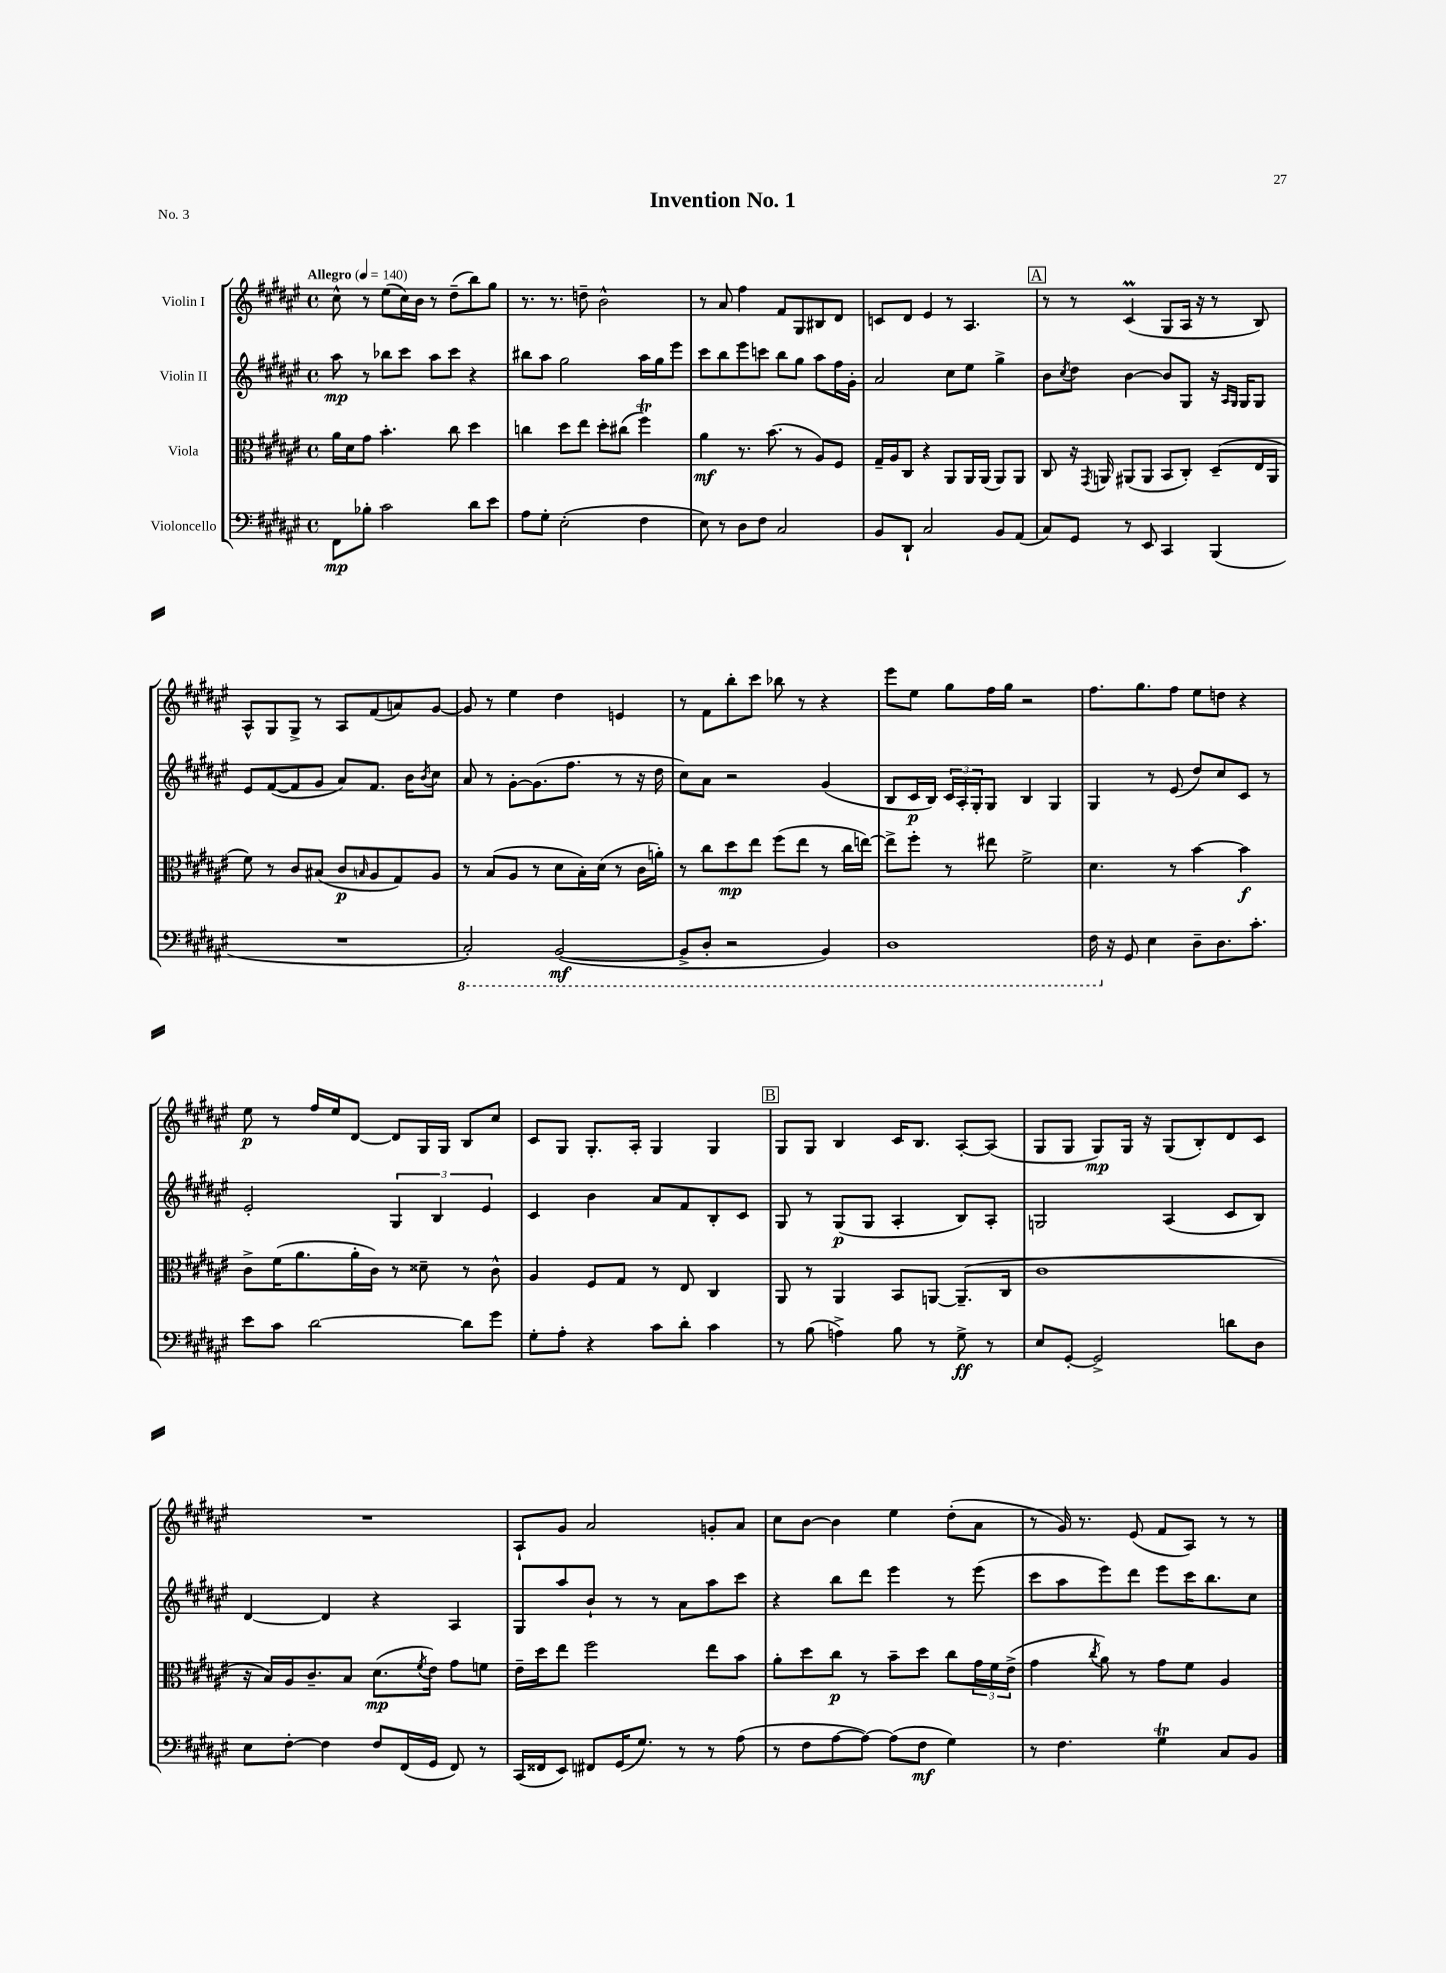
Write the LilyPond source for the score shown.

\header { title = "Invention No. 1" piece = "No. 3" }
<<
\new StaffGroup <<
\new Staff = "s0" \with { instrumentName = "Violin I" } {
    \clef treble \key fis \major \defaultTimeSignature \time 4/4 \tempo "Allegro" 4 = 140
    cis''8-^ r8 eis''8( cis''16) b'16 r8 dis''8--( b''8) gis''8 |
    r8. r8. d''8-- b'2-^ |
    r8 ais'8 fis''4 fis'8 gis8 bis8 dis'8 |
    c'8 dis'8 eis'4 r8 ais4. |
    \mark \markup { \box "A" } r8 r8 cis'4\prall( gis8 ais16 r16 r8 b8) |
    ais8-^ gis8 gis8-> r8 ais8 fis'8( a'8) gis'8~ |
    gis'8 r8 eis''4 dis''4 e'4 |
    r8 fis'8 b''8-. cis'''8 bes''8 r8 r4 |
    eis'''8 eis''8 gis''8 fis''16 gis''16 r2 |
    fis''8. gis''8. fis''8 eis''8 d''8 r4 |
    eis''8\p r8 fis''16 eis''16 dis'8~ dis'8 gis16 gis16 b8 cis''8 |
    cis'8 gis8 gis8.-. ais16-. gis4 gis4 |
    \mark \markup { \box "B" } gis8 gis8 b4 cis'16 b8. ais8~-. ais8( |
    gis8 gis8 gis8\mp) gis16 r16 gis8( b8-.) dis'8 cis'8 |
    R1 |
    ais8-! gis'8 ais'2 g'8-. ais'8 |
    cis''8 b'8~ b'4 eis''4 dis''8-.( ais'8 |
    r8 gis'16) r8. eis'8( fis'8 ais8) r8 r8 \bar "|." |
}
\new Staff = "s1" \with { instrumentName = "Violin II" } {
    \clef treble \key fis \major \defaultTimeSignature \time 4/4
    ais''8\mp r8 bes''8 cis'''8 ais''8 cis'''8 r4 |
    bis''8 ais''8 gis''2 ais''16 gis''16 eis'''8 |
    cis'''8 b''8 eis'''8 c'''8 b''8 gis''8 ais''8 fis''16 gis'16-. |
    ais'2 cis''8 eis''8 gis''4-> |
    \mark \markup { \box "A" } b'8 \acciaccatura { cis''8 } dis''8 b'4~ b'8 gis8 r16 \grace { ais16 gis16 } gis16 gis8 |
    eis'8 fis'8~( fis'8 gis'8 ais'8) fis'8. b'16 \acciaccatura { b'8 } cis''8 |
    ais'8 r8 gis'8~-. gis'8.( fis''8. r8 r16 dis''16 |
    cis''8) ais'8 r2 gis'4( |
    b8 cis'16\p b16) \tuplet 3/2 { cis'16 ais16-. gis16-. } gis8 b4 gis4 |
    gis4 r8 eis'8( dis''8) cis''8 cis'8 r8 |
    eis'2-. \tuplet 3/2 { gis4 b4 eis'4 } |
    cis'4 b'4 ais'8 fis'8 b8-. cis'8 |
    \mark \markup { \box "B" } gis8 r8 gis8\p( gis8 ais4-. b8) ais8-. |
    g2 ais4( cis'8 b8) |
    dis'4~ dis'4 r4 ais4 |
    gis8 ais''8 b'8-! r8 r8 ais'8 ais''8 cis'''8 |
    r4 b''8 dis'''8 eis'''4 r8 eis'''8( |
    cis'''8 ais''8 eis'''8) dis'''8 eis'''8 cis'''16 b''8. cis''8 \bar "|." |
}
\new Staff = "s2" \with { instrumentName = "Viola" } {
    \clef alto \key fis \major \defaultTimeSignature \time 4/4
    ais'16 dis'16 gis'8 b'4.-. cis''8 dis''4 |
    c''4 dis''8 eis''8 dis''8-. cis''8( fis''4\trill) |
    ais'4\mf r8. b'8.( r8 ais8) fis8 |
    gis16-- ais16 cis8 r4 ais,8 ais,16 ais,16( ais,8) ais,8 |
    \mark \markup { \box "A" } cis8 r16 \acciaccatura { gis,8 } a,16 ais,8( ais,8 b,8 cis8-.) dis8--( eis16 ais,16 |
    fis'8) r8 cis'8 bis8( cis'8\p \grace { b16 } ais8 gis8) ais8 |
    r8 b8( ais8 r8 dis'8 b16-.) dis'16( r8 cis'16 a'16-.) |
    r8 cis''8 dis''8\mp eis''8 fis''8( eis''8 r8 cis''16 e''16~) |
    e''8-> fis''8-. r8 eis''8 fis'2-> |
    dis'4. r8 b'4~ b'4\f |
    cis'8-> fis'16( ais'8. ais'16-. cis'16) r8 disis'8-- r8 cis'8-^ |
    ais4 fis8 gis8 r8 eis8 cis4 |
    \mark \markup { \box "B" } ais,8 r8 ais,4 b,8 a,8~ a,8.--( cis16 |
    cis'1 |
    r16 b16) ais16 cis'8.-- b8 dis'8.\mp( \acciaccatura { fis'8 } eis'16) gis'8 f'8 |
    eis'16-- dis''16 eis''8 fis''2 eis''8 b'8 |
    ais'8-. dis''8 cis''8\p r8 b'8-- dis''8 cis''8 \tuplet 3/2 { gis'16 fis'16 eis'16->( } |
    gis'4 \acciaccatura { cis''8 } ais'8) r8 gis'8 fis'8 ais4 \bar "|." |
}
\new Staff = "s3" \with { instrumentName = "Violoncello" } {
    \clef bass \key fis \major \defaultTimeSignature \time 4/4
    fis,8\mp bes8-. cis'2 dis'8 eis'8 |
    ais8 gis8-. eis2-.( fis4 |
    eis8) r8 dis8 fis8 cis2 |
    b,8 dis,8-! cis2 b,8 ais,8( |
    \mark \markup { \box "A" } cis8) gis,8 r8 eis,8 cis,4 b,,4( |
    R1 |
    \ottava #-1 cis,2-.) b,,2~\mf( |
    b,,8-> dis,8-. r2 b,,4) |
    dis,1 |
    fis,16 \ottava #0 r16 gis,8 eis4 dis8-- dis8. cis'8.-. |
    eis'8 cis'8 dis'2~ dis'8 gis'8 |
    gis8-. ais8-. r4 cis'8 dis'8-. cis'4 |
    \mark \markup { \box "B" } r8 b8( a4->) b8 r8 gis8->\ff r8 |
    eis8 gis,8~-. gis,2-> d'8 dis8 |
    eis8 fis8~-. fis4 fis8 fis,16( gis,16 fis,8) r8 |
    cis,16( fisis,16 eis,8) fis,8 gis,16( gis8.) r8 r8 ais8( |
    r8 fis8 ais8~ ais8~) ais8( fis8\mf gis4) |
    r8 fis4. gis4\trill cis8 b,8 \bar "|." |
}
>>
>>
\layout { \context { \Score \remove "Bar_number_engraver" } }
